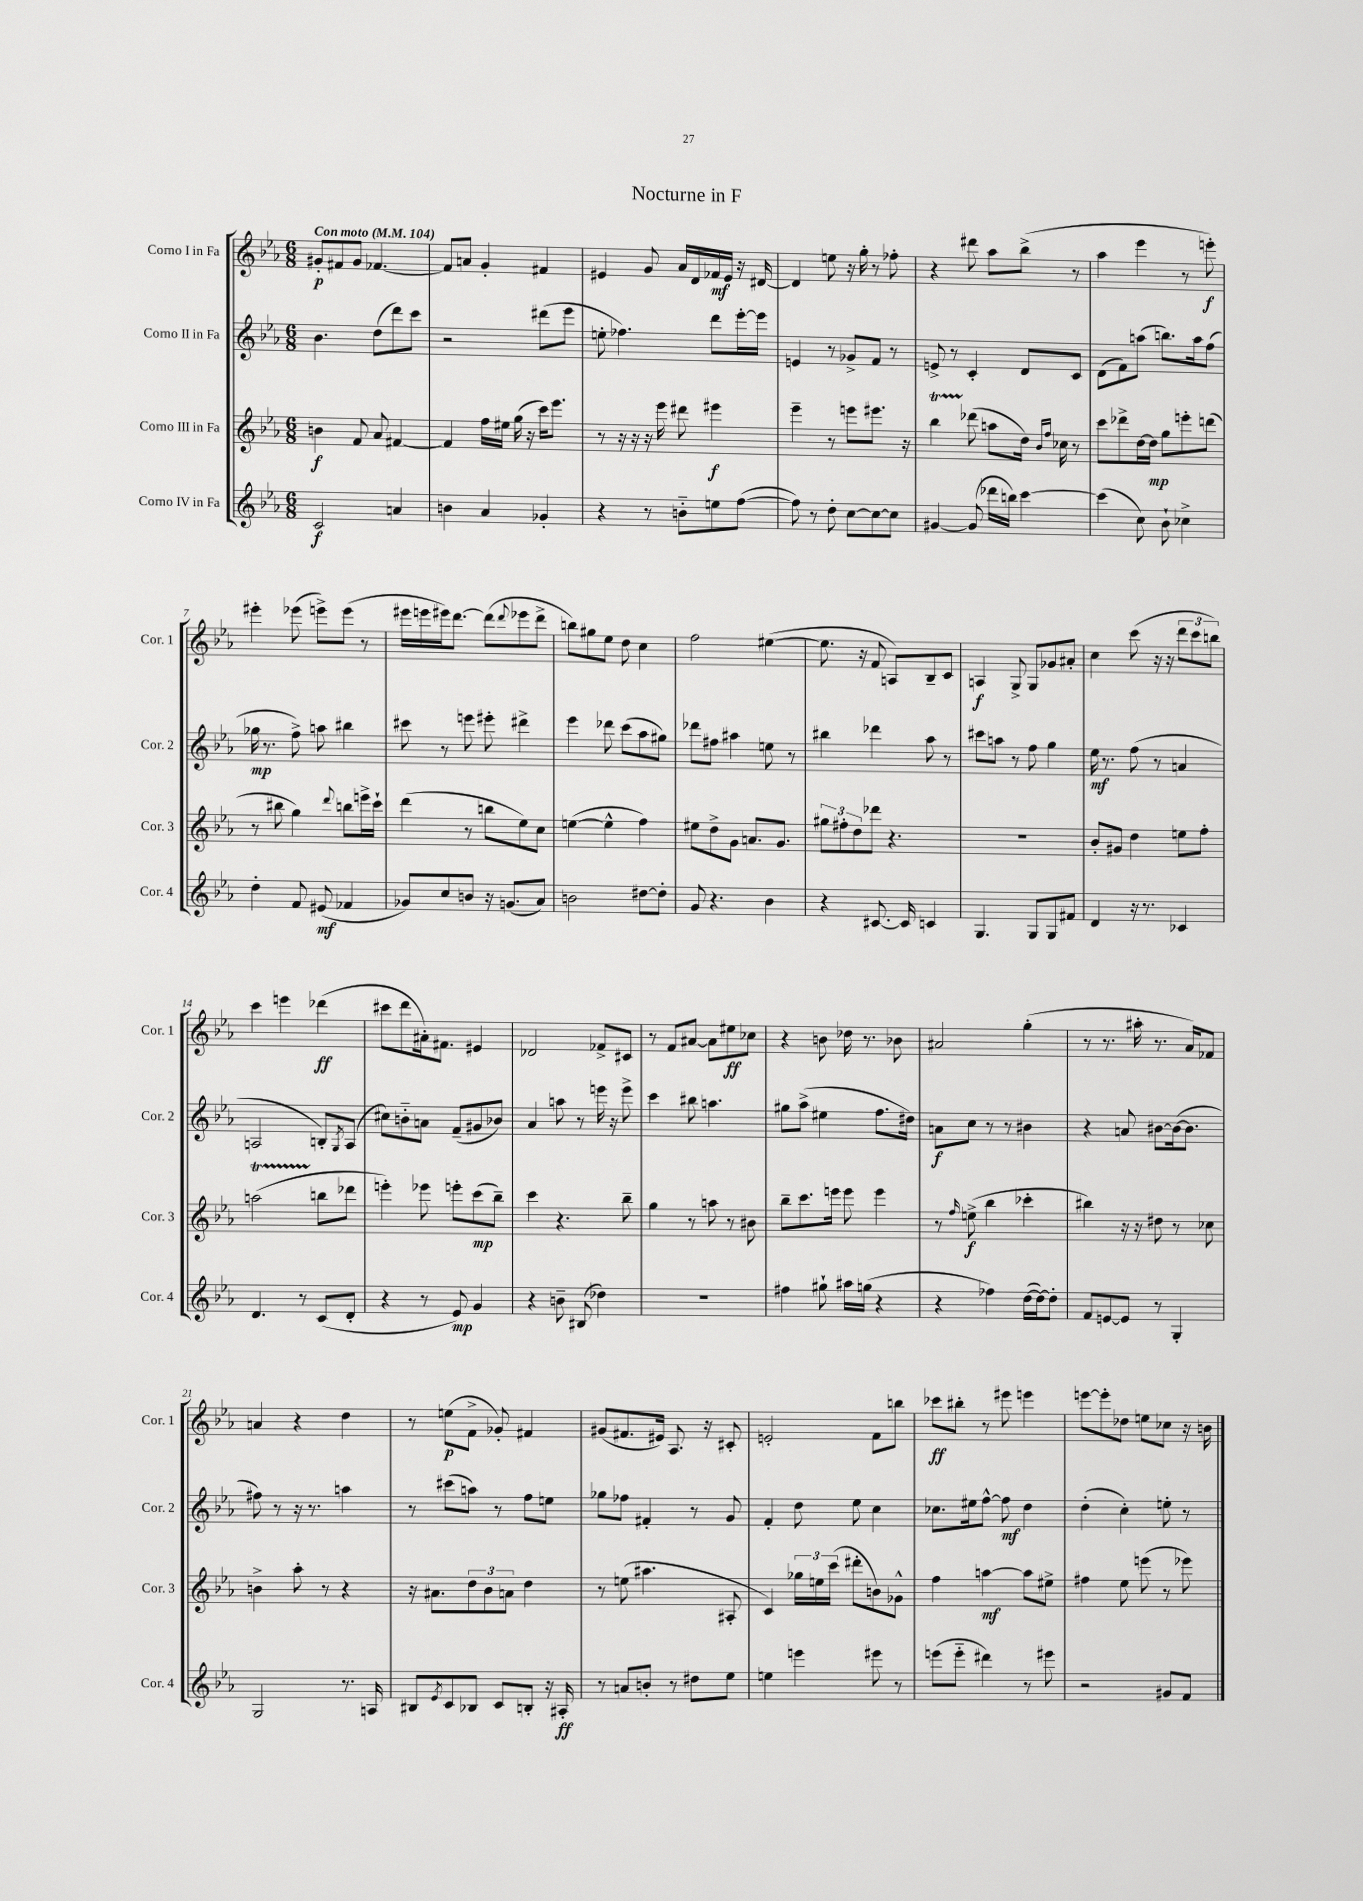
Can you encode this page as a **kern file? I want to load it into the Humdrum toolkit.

**kern	**kern	**kern	**kern
*staff4	*staff3	*staff2	*staff1
*clefG2	*clefG2	*clefG2	*clefG2
*k[b-e-a-]	*k[b-e-a-]	*k[b-e-a-]	*k[b-e-a-]
*M6/8	*M6/8	*M6/8	*M6/8
*MM104	*MM104	*MM104	*MM104
2c	4b	4.b-	8g#'
.	.	.	8f#
.	8f	.	8g#
.	8a-	(8dd	[4.f-
4a	[4f#	8ddd)	.
.	.	8ccc	.
=	=	=	=
4b	4f#]	2r	8f-]
.	.	.	8a
4a-	16ff	.	4g'
.	16ee#	.	.
.	(16gg	.	.
.	16r	.	.
4g-'	16ccc)	(8ddd#	4f#
.	8.eee-	.	.
.	.	8eee-	.
=	=	=	=
4r	8r	8ee'	4e#
.	16r	4.ff-)	.
.	16r	.	.
8r	16r	.	8g
.	16eee-	.	.
8b'~	8ddd#	.	16a-
.	.	.	16d
8ee	4eee#	8ddd	16f-
.	.	.	16e#
([8ff	.	[16eee-'	16r
.	.	16eee-]	[16d#
=	=	=	=
8ff])	4eee-~	4e	4d#]
8r	.	.	.
8dd'	8r	8r	8ee
[8cc	8eee	8g-^	16r
.	.	.	16gg'
8cc_	8.eee#	8f	8r
8cc]	.	8r	8ff-'
.	16r	.	.
=	=	=	=
[4g#	4bb-	8e^	4r
.	.	8r	.
(8g#]	(8ddd-	4c'	8ddd#
16ddd-	8aa	.	8aa-
16bb)	.	.	.
[4ccc	16dd)	8d	(8bb-^
.	16qqb-	.	.
.	16qqff	.	.
.	16cc-	.	.
.	8r	8c	8r
=	=	=	=
(4ccc]	8ccc	(8d	4aa-
.	8ddd-^	8f)	.
8cc)	[16dd	(8aa	4eee-
.	16dd]	.	.
8b-`	8gg	8.bb)	.
4cc-^	8eee'	.	8r
.	.	16aa	.
.	(8ddd	(8ff	8eee')
=	=	=	=
4dd'	8r	16gg-	4eee#'
.	.	8.r	.
.	8bb#	.	.
8f	4gg)	8ff^)	(8eee-
(8e#	.	8aa	8eee^)
.	8qqddd	.	.
4f-	8bb	4bb#	(8eee
.	16eee^	.	8r
.	16ccc`	.	.
=	=	=	=
8g-)	(4ddd	8ccc#	16eee#
.	.	.	16eee
8cc	.	8r	16eee#)
.	.	.	[8.ddd
8b	8r	8eee	.
16r	8bb	8eee#'	(8ddd]
(8.g	.	.	.
.	.	.	8qqddd
.	8ee-)	4ddd#^	8eee-
8a-)	8cc	.	8ddd^
=	=	=	=
2b	([4ee	4eee-	8bb)
.	.	.	8gg#
.	4ee^^]	8ddd-	8ee-
.	.	(8ccc	8dd
[8dd#	4ff)	8aa-	4cc
8dd#']	.	8gg#)	.
=	=	=	=
8g	8ee#	8ddd-	2ff
4.r	8dd^	8ff#	.
.	8g	4aa#	.
.	8.a	.	.
4b-	.	8ee	([4ee#
.	8.g	.	.
.	.	8r	.
=	=	=	=
4r	12gg#	4bb#	8.ee#]
.	12ff#'	.	.
.	12dd	.	.
.	.	.	16r
[8.c#	8ddd-	4ddd-	8f
.	4.r	.	8A)
16c#]	.	.	.
4c	.	8aa-	8B-~
.	.	8r	8c
=	=	=	=
4.G	2.r	8ccc#	4A
.	.	8aa	.
.	.	8r	8G^
8G	.	8ff	8G
8G	.	4gg	8g-
8f#	.	.	8a#'
=	=	=	=
4d	8b-'	16ee-	4cc
.	.	8.r	.
.	8g#	.	.
16r	4dd	(8ff	(8ccc
8.r	.	.	.
.	.	8r	16r
.	.	.	16r
4c-	8ee	4a	12ddd
.	.	.	12ccc
.	8ff'	.	.
.	.	.	12bb)
=	=	=	=
4.d	(2aa	2A	4ccc
.	.	.	4eee
8r	.	.	.
(8c	8bb	8B')	(4ddd-
.	.	8qG	.
8d'	8ddd-	(8A	.
=	=	=	=
4r	4eee')	8cc#)	8ccc#
.	.	8b'~	8ddd
8r	8eee-	8a	16a#')
.	.	.	8.f#
8e-)	8eee'	(8f~	.
4g	(8ccc	8g#	4e#
.	8bb-~)	8b-)	.
=	=	=	=
4r	4ccc	4a-	2d-
8b~	4.r	8aa	.
(8B#	.	8r	.
4dd-)	.	16eee	8f-^
.	.	16r	.
.	8bb-~	8eee^	8c#
=	=	=	=
2.r	4gg	4ccc	8r
.	.	.	8f
.	8r	8bb#	[8a#
.	8aa	4.aa	8a#]
.	8r	.	8ee#
.	8b#	.	8cc-
=	=	=	=
4ff#	8bb-~	8gg#	4r
.	8.ccc	(8aa-^	.
8gg#`	.	4ee#	8b
.	16eee	.	.
16aa#	8eee	.	16dd-
(16gg	.	.	8.r
4r	4eee	8.ff	.
.	.	.	8b-
.	.	16dd#)	.
=	=	=	=
4r	8r	8a	2a#
.	16qqff	.	.
.	(8ee^	8cc	.
4ff-)	4bb-	8r	.
.	.	8r	.
([16dd	4ccc-'	4b#	(4gg'
16dd_)	.	.	.
8dd']	.	.	.
=	=	=	=
8f	4bb#)	4r	8r
[8e	.	.	8.r
8e]	16r	8a	.
.	16r	.	16aa#'
8r	8dd#	[8b#	8.r
4G'	8r	(16b#_	.
.	.	8.b#]	16a-)
.	8cc-	.	8f-
=	=	=	=
2G	4b^	8ff#)	4a
.	.	8r	.
.	8aa-'	16r	4r
.	.	8.r	.
.	8r	.	.
8.r	4r	4aa	4dd
16A	.	.	.
=	=	=	=
8B#	16r	8r	8r
.	8.a#	.	.
8qe-	.	.	.
8c	.	(8ccc#	(8ee
8B-	12dd	8aa)	8f^
.	12b-	.	.
8c	.	8r	8g-')
.	12a	.	.
8B'	4dd	8ff	4f#
16r	.	8ee	.
16A#'	.	.	.
=	=	=	=
8r	8r	8gg-	(8g#
8a	(8ee	8ff-	8.f#
8b'	4.aa#	4f#'	.
.	.	.	16e#)
8r	.	.	8.A-
8dd#	.	8r	.
.	.	.	16r
8ee-	8A#'	8g	8c#'
=	=	=	=
4ee	4c)	4f'	2e'
4eee	24gg-	8dd	.
.	24ee	.	.
.	(24ccc	.	.
.	8ddd#'	8ee-	.
8eee#	8b)	4cc	8f
8r	8g-^^	.	8bb
=	=	=	=
(8eee	4ff	8.cc-	8ccc-
8eee'~	.	.	8bb#'
.	.	16ee#	.
4ddd#)	[4aa	[8ff^^	8r
.	.	8ff]	8eee#
8r	8aa]	4dd	4eee
8eee#	8ee#^	.	.
=	=	=	=
2r	4ff#	(4dd'	[8eee
.	.	.	8eee']
.	8ee-	4cc')	8dd-
.	(8eee	.	8ee
8g#	8r	8ee'	8cc-
8f	8eee-)	8r	16r
.	.	.	16b
==	==	==	==
*-	*-	*-	*-
